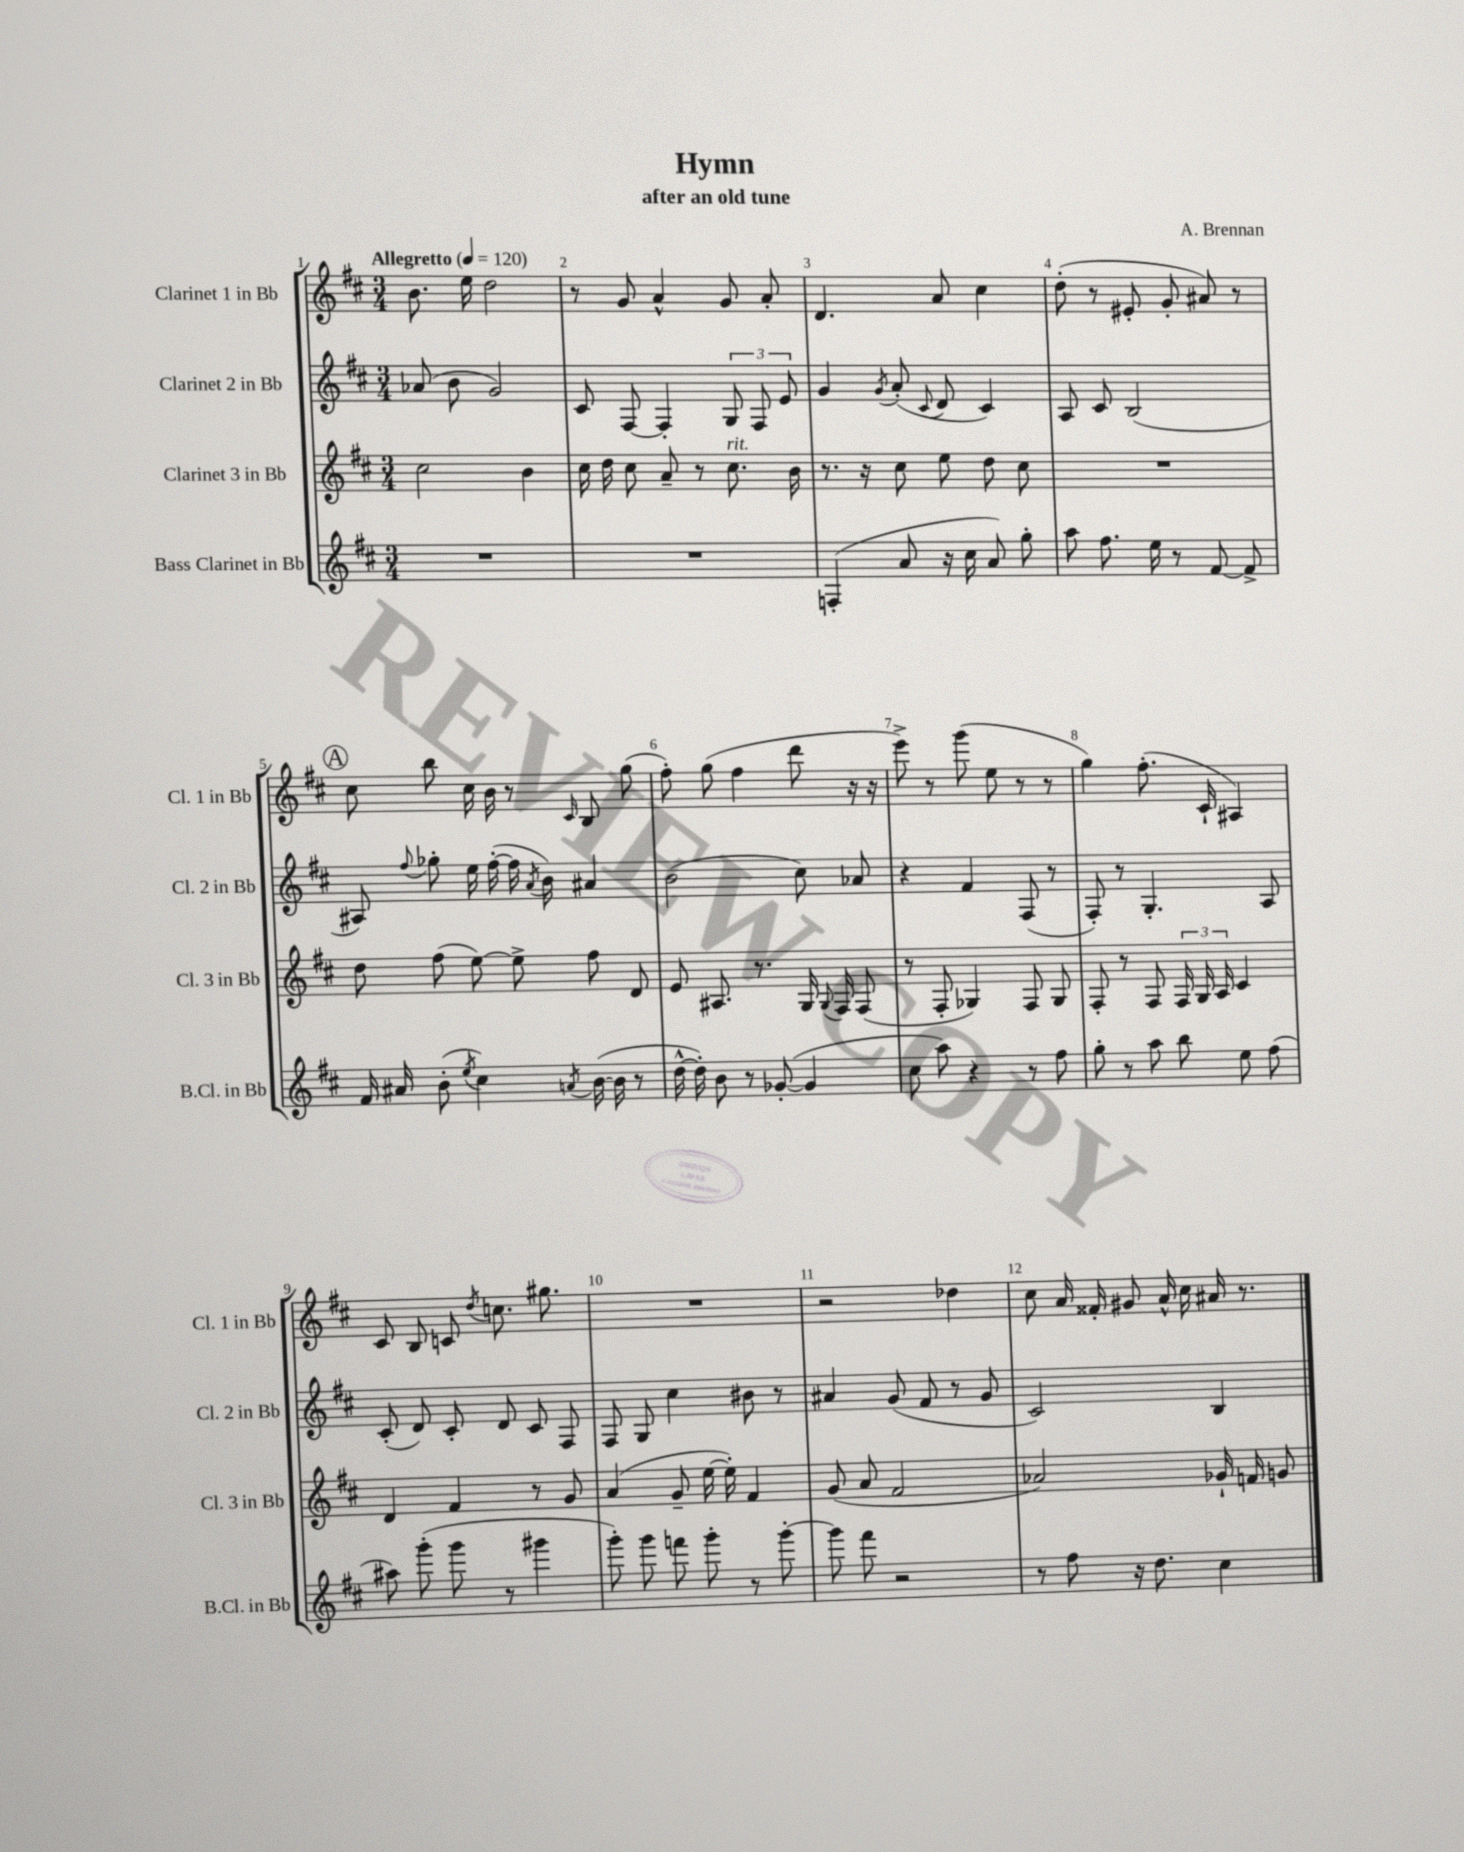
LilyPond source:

\header { title = "Hymn" composer = "A. Brennan" subtitle = "after an old tune" }
<<
\new StaffGroup <<
\new Staff = "s0" \with { instrumentName = "Clarinet 1 in Bb" shortInstrumentName = "Cl. 1 in Bb" } {
    \clef treble \key d \major \numericTimeSignature \time 3/4 \tempo "Allegretto" 4 = 120
    \autoBeamOff b'8. e''16 d''2 |
    r8 g'8 a'4-^ g'8 a'8-. |
    d'4. a'8 cis''4 |
    d''8-.( r8 eis'8-. g'8-. ais'8) r8 |
    \mark \markup { \circle "A" } cis''8 b''8 cis''16 b'16 r8 \grace { cis'16 } b8 g''8( |
    fis''8-.) g''8( fis''4 d'''8 r16 r16 |
    e'''8->) r8 g'''8( e''8 r8 r8 |
    g''4) fis''8.-.( cis'16-! ais4) |
    cis'8 b8 c'8 \acciaccatura { d''8 } c''8. gis''8. |
    R2. |
    r2 des''4 |
    cis''8 a'16 fisis'16-. gis'8 a'16-^ cis''16 ais'16 r8. \bar "|." |
}
\new Staff = "s1" \with { instrumentName = "Clarinet 2 in Bb" shortInstrumentName = "Cl. 2 in Bb" } {
    \clef treble \key d \major \numericTimeSignature \time 3/4
    \autoBeamOff aes'8( b'8 g'2) |
    cis'8 fis8~ fis4-. \tuplet 3/2 { g8 fis8 e'8 } |
    g'4 \acciaccatura { g'8 } a'8-.( \appoggiatura { cis'8 } d'8 cis'4) |
    a8 cis'8 b2( |
    \mark \markup { \circle "A" } ais8) \appoggiatura { fis''8 } ges''8-. e''16 fis''16~-.( fis''16 \acciaccatura { a'8 } b'16) ais'4 |
    b'2( cis''8) aes'8 |
    r4 fis'4 fis8( r8 |
    fis8-.) r8 g4.-. a8 |
    cis'8-.( d'8) cis'8-. d'8 cis'8 fis8 |
    fis8 g8 cis''4 bis'8 r8 |
    ais'4 g'8( fis'8 r8 g'8 |
    cis'2) b4 \bar "|." |
}
\new Staff = "s2" \with { instrumentName = "Clarinet 3 in Bb" shortInstrumentName = "Cl. 3 in Bb" } {
    \clef treble \key d \major \numericTimeSignature \time 3/4
    \autoBeamOff cis''2 b'4 |
    cis''16 d''16 cis''8 a'8-- r8 cis''8.^\markup { \italic "rit." } b'16 |
    r8. r16 cis''8 e''8 d''8 cis''8 |
    R2. |
    \mark \markup { \circle "A" } d''8 fis''8( e''8~) e''8-> fis''8 d'8 |
    e'8 ais8. r8. g16 \appoggiatura { g8 } fis16 fis8( |
    r8 fis8-. ges4) fis8 ges8 |
    fis8-. r8 fis8 \tuplet 3/2 { fis16 g16 a16 } cis'4 |
    d'4 fis'4 r8 g'8 |
    a'4( g'8-- e''16~ e''16-.) fis'4 |
    g'8( a'8 fis'2 |
    aes'2) ges'16-! f'16 g'8 \bar "|." |
}
\new Staff = "s3" \with { instrumentName = "Bass Clarinet in Bb" shortInstrumentName = "B.Cl. in Bb" } {
    \clef treble \key d \major \numericTimeSignature \time 3/4
    \autoBeamOff R2. |
    R2. |
    f4-.( a'8 r16 cis''16 a'8) g''8-. |
    a''8 fis''8. e''16 r8 fis'8~ fis'8-> |
    \mark \markup { \circle "A" } fis'16 ais'16 b'8-.( \acciaccatura { e''8 } cis''4) \acciaccatura { a'8 } b'16~( b'16 r8 |
    d''16~-^ d''16-.) b'8 r8 ges'8~-.( ges'4 |
    cis''8 a''8) r4 r8 fis''8 |
    g''8-. r8 a''8 b''8 e''8 fis''8( |
    ais''8) g'''8-.( g'''8 r8 gis'''4 |
    g'''8-.) g'''8 f'''8 g'''8-. r8 g'''8~-. |
    g'''8 fis'''8 r2 |
    r8 fis''8 r16 d''8. cis''4 \bar "|." |
}
>>
>>
\layout { \context { \Score \override BarNumber.break-visibility = ##(#f #t #t) barNumberVisibility = #all-bar-numbers-visible } }
